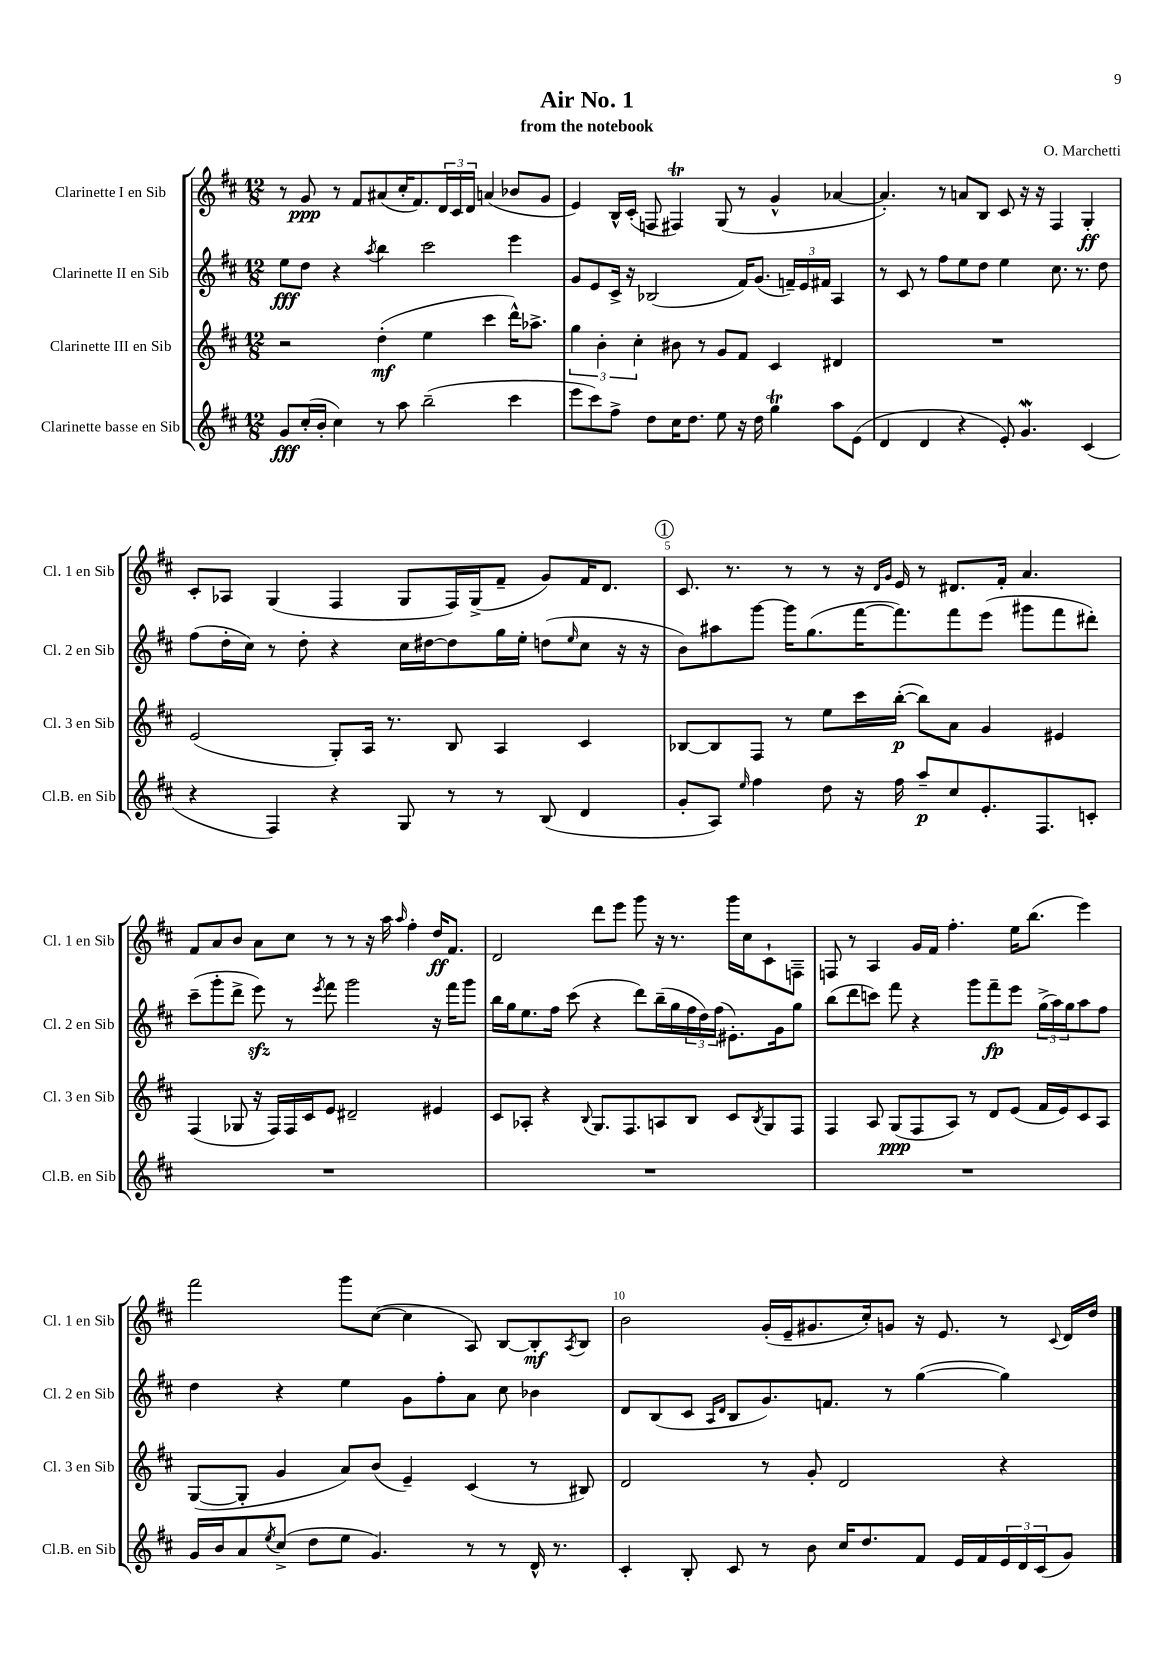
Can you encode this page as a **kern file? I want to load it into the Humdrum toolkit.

**kern	**dynam	**kern	**dynam	**kern	**dynam	**kern	**dynam
*part4	*part4	*part3	*part3	*part2	*part2	*part1	*part1
*staff4	*staff4	*staff3	*staff3	*staff2	*staff2	*staff1	*staff1
*I"Clarinette basse en Sib	*	*I"Clarinette III en Sib	*	*I"Clarinette II en Sib	*	*I"Clarinette I en Sib	*
*I'Cl.B. en Sib	*	*I'Cl. 3 en Sib	*	*I'Cl. 2 en Sib	*	*I'Cl. 1 en Sib	*
*clefG2	*	*clefG2	*	*clefG2	*	*clefG2	*
*k[f#c#]	*	*k[f#c#]	*	*k[f#c#]	*	*k[f#c#]	*
*M12/8	*	*M12/8	*	*M12/8	*	*M12/8	*
=1	=1	=1	=1	=1	=1	=1	=1
8g/L	fff	2r	.	8ee\L	fff	8r	.
(16cc#'/L	.	.	.	8dd\J	.	8g/	ppp
16b'/JJ	.	.	.	.	.	.	.
4cc#\)	.	.	.	4r	.	8r	.
.	.	.	.	.	.	8f#/L	.
.	.	.	.	8qaa/	.	.	.
8r	.	(4dd'\	mf	4bb\	.	(8a#X/	.
8aa\	.	.	.	.	.	16cc#'/K	.
.	.	.	.	.	.	8.f#/)	.
(2bb~\	.	4ee\	.	2ccc#\	.	.	.
.	.	.	.	.	.	24d/L	.
.	.	.	.	.	.	24c#/	.
.	.	.	.	.	.	24d/JJ	.
.	.	4ccc#\	.	.	.	(4an/	.
4ccc#\	.	16ddd^^\KL)	.	4eee\	.	8b-X/L	.
.	.	8.aa-X^\J	.	.	.	.	.
.	.	.	.	.	.	8g/J	.
=2	=2	=2	=2	=2	=2	=2	=2
8eee\L	.	6gg\	.	8g/L	.	4e/)	.
8ccc#\)	.	.	.	8e/	.	.	.
.	.	6b'\	.	.	.	.	.
8ff#^\J	.	.	.	16c#^/Jk	.	16B^^/LL	.
.	.	.	.	16r	.	(16c#'/JJ	.
.	.	6cc#'\	.	.	.	.	.
8dd\L	.	.	.	(2B-X/	.	8Fn/	.
16cc#\K	.	8b#X\	.	.	.	4F#Xt/)	.
8.dd\J	.	.	.	.	.	.	.
.	.	8r	.	.	.	.	.
8ee\	.	8g/L	.	.	.	(8G/	.
16r	.	8f#/J	.	16f#/KL)	.	8r	.
16dd\	.	.	.	(8.g/J	.	.	.
4ggT\	.	4c#/	.	.	.	4g^^/	.
.	.	.	.	24fn~/LL)	.	.	.
.	.	.	.	24e/	.	.	.
.	.	.	.	24f#X/JJ	.	.	.
8aa\L	.	4d#X/	.	4A/	.	[4a-X/	.
(8e\J	.	.	.	.	.	.	.
=3	=3	=3	=3	=3	=3	=3	=3
4d/	.	1.r	.	8r	.	4.a-'/])	.
.	.	.	.	8c#/	.	.	.
4d/	.	.	.	8r	.	.	.
.	.	.	.	8ff#\L	.	8r	.
4r	.	.	.	8ee\	.	8an/L	.
.	.	.	.	8dd\J	.	8B/J	.
8e'/)	.	.	.	4ee\	.	8c#/	.
4.gw/	.	.	.	.	.	16r	.
.	.	.	.	.	.	16r	.
.	.	.	.	8.cc#\	.	4F#/	.
.	.	.	.	8.r	.	.	.
(4c#/	.	.	.	.	.	4G'/	ff
.	.	.	.	8dd\	.	.	.
!!LO:LB:g=z
=4	=4	=4	=4	=4	=4	=4	=4
4r	.	(2e/	.	(8ff#\L	.	8c#'/L	.
.	.	.	.	16dd'\L	.	8A-X/J	.
.	.	.	.	16cc#\JJ)	.	.	.
4F#/)	.	.	.	8r	.	(4G/	.
.	.	.	.	8dd'\	.	.	.
4r	.	8G'/L)	.	4r	.	4F#/	.
.	.	16A/Jk	.	.	.	.	.
.	.	8.r	.	.	.	.	.
8G/	.	.	.	16cc#\LL	.	8G/L	.
.	.	.	.	[16dd#X\J	.	.	.
8r	.	8B/	.	8dd#\]	.	16F#/L)	.
.	.	.	.	.	.	(16G^/J	.
8r	.	4A/	.	16gg\L	.	8f#~/J	.
.	.	.	.	16ee'\JJ	.	.	.
(8B/	.	.	.	(8ddn\L	.	8g/L)	.
.	.	.	.	16qqee/	.	.	.
4d/	.	4c#/	.	8cc#\J	.	16f#/K	.
.	.	.	.	.	.	8.d/J	.
.	.	.	.	16r	.	.	.
.	.	.	.	16r	.	.	.
!!LO:REH:place=s1:t=1
=5	=5	=5	=5	=5	=5	=5	=5
8g'/L	.	[8B-X/L	.	8b\L)	.	8.c#/	.
8A/J)	.	8B-/]	.	8aa#X\	.	.	.
.	.	.	.	.	.	8.r	.
16qqee/	.	.	.	.	.	.	.
4ff#\	.	8F#/J	.	[8ggg\J	.	.	.
.	.	8r	.	16ggg\KL]	.	8r	.
.	.	.	.	(8.gg\	.	.	.
8dd\	.	8ee\L	.	.	.	8r	.
16r	.	16ccc#\L	.	[16fff#\K	.	16r	.
.	.	.	.	.	.	16qqd/LL	.
.	.	.	.	.	.	16qqg/JJ	.
16ff#\	.	([16bb'\JJ	p	8.fff#\])	.	16e/	.
8aa~/L	p	8bb\L])	.	.	.	8r	.
8cc#/	.	8a\J	.	8fff#\	.	8.d#X/L	.
8.e'/	.	4g/	.	(8eee\J	.	.	.
.	.	.	.	.	.	16f#'/Jk	.
.	.	.	.	8ggg#X\L	.	4.a/	.
8.F#/	.	.	.	.	.	.	.
.	.	4e#X/	.	8fff#\	.	.	.
8cn'/J	.	.	.	8ddd#X'\J)	.	.	.
!!LO:LB:g=z
=6	=6	=6	=6	=6	=6	=6	=6
1.r	.	(4F#/	.	(8ccc#~\L	.	8f#/L	.
.	.	.	.	8ggg'\	.	8a/	.
.	.	8G-X/	.	8ddd^\J	.	8b/J	.
.	.	16r	.	8eeezz\)	.	8a\L	.
.	.	16F#/LL)	.	.	.	.	.
.	.	16F#/	.	8r	.	8cc#\J	.
.	.	16c#/J	.	.	.	.	.
.	.	.	.	8qeee/	.	.	.
.	.	8e/J	.	8fff#\	.	8r	.
.	.	2d#X~/	.	2ggg\	.	8r	.
.	.	.	.	.	.	16r	.
.	.	.	.	.	.	16aa\	.
.	.	.	.	.	.	16qqaa/	.
.	.	.	.	.	.	4ff#'\	.
.	.	4e#X/	.	16r	.	16dd/KL	ff
.	.	.	.	16fff#\KL	.	8.f#/J	.
.	.	.	.	8ggg\J	.	.	.
=7	=7	=7	=7	=7	=7	=7	=7
1.r	.	8c#/L	.	16bb\LL	.	2d/	.
.	.	.	.	16gg\J	.	.	.
.	.	8A-X'/J	.	8.ee\	.	.	.
.	.	4r	.	.	.	.	.
.	.	.	.	16ff#\Jk	.	.	.
.	.	.	.	(8ccc#\	.	.	.
.	.	8qqB/	.	.	.	.	.
.	.	8.G/L	.	4r	.	8ddd\L	.
.	.	.	.	.	.	8eee\J	.
.	.	8.F#/	.	.	.	.	.
.	.	.	.	8ddd\L)	.	8ggg\	.
.	.	8An/	.	(16bb~\L	.	16r	.
.	.	.	.	16gg\	.	8.r	.
.	.	8B/J	.	24ff#\	.	.	.
.	.	.	.	24dd\)	.	.	.
.	.	.	.	(24ff#\JJ	.	.	.
.	.	8c#/L	.	8.e#X'\L)	.	16ggg\LL	.
.	.	.	.	.	.	16cc#\J	.
.	.	8qB/	.	.	.	.	.
.	.	8G/	.	.	.	8c#`\	.
.	.	.	.	16g\k	.	.	.
.	.	8F#/J	.	8gg\J	.	8Fn~\J	.
=8	=8	=8	=8	=8	=8	=8	=8
1.r	.	4F#/	.	(8bb\L	.	8Fn/	.
.	.	.	.	8ddd\	.	8r	.
.	.	8A/	.	8cccn\J)	.	4A/	.
.	.	(8G/L	ppp	8fff#\	.	.	.
.	.	8F#/	.	4r	.	16g/LL	.
.	.	.	.	.	.	16f#/JJ	.
.	.	8A/J)	.	.	.	4.ff#'\	.
.	.	8r	.	8ggg\L	.	.	.
.	.	8d/L	.	8fff#~\	fp	.	.
.	.	(8e/J	.	8eee\J	.	16ee\KL	.
.	.	.	.	.	.	(8.bb\J	.
.	.	16f#/LL	.	(24gg^\LL	.	.	.
.	.	.	.	24aa\)	.	.	.
.	.	16e/J)	.	.	.	.	.
.	.	.	.	24gg\J	.	.	.
.	.	8c#/	.	8aa\	.	4eee\)	.
.	.	8A/J	.	8ff#\J	.	.	.
!!LO:LB:g=z
=9	=9	=9	=9	=9	=9	=9	=9
16g/LL	.	([8G/L	.	4dd\	.	2fff#\	.
16b/J	.	.	.	.	.	.	.
8a/	.	8G'/J]	.	.	.	.	.
8qee/	.	.	.	.	.	.	.
(8cc#^/J	.	4g/	.	4r	.	.	.
8dd\L	.	.	.	.	.	.	.
8ee\J	.	8a/L)	.	4ee\	.	8ggg\L	.
4.g/)	.	(8b/J	.	.	.	([8cc#\J	.
.	.	4e~/)	.	8g\L	.	4cc#\]	.
.	.	.	.	8ff#'\	.	.	.
8r	.	(4c#/	.	8a\J	.	8A/)	.
8r	.	.	.	8cc#\	.	[8B/L	.
16d^^/	.	8r	.	4b-X\	.	8B'/]	mf
8.r	.	.	.	.	.	.	.
.	.	.	.	.	.	8qA/	.
.	.	8B#X/)	.	.	.	8B/J	.
=10	=10	=10	=10	=10	=10	=10	=10
4c#'/	.	2d/	.	8d/L	.	2b\	.
.	.	.	.	(8B/	.	.	.
8B'/	.	.	.	8c#/J	.	.	.
.	.	.	.	16qqA/LL	.	.	.
.	.	.	.	16qqd/JJ	.	.	.
8c#/	.	.	.	8B/L	.	.	.
8r	.	8r	.	8.g/)	.	(16g'/LL	.
.	.	.	.	.	.	16e~/J	.
8b\	.	8g'/	.	.	.	8.g#X/	.
.	.	.	.	8.fn/J	.	.	.
16cc#/KL	.	2d/	.	.	.	.	.
8.dd/	.	.	.	.	.	16cc#'/k)	.
.	.	.	.	8r	.	8gn/J	.
8f#/J	.	.	.	([4gg\	.	16r	.
.	.	.	.	.	.	8.e/	.
16e/LL	.	.	.	.	.	.	.
16f#/	.	.	.	.	.	.	.
24e/	.	4r	.	4gg\])	.	8r	.
24d/	.	.	.	.	.	.	.
(24c#/J	.	.	.	.	.	.	.
.	.	.	.	.	.	8qqc#/	.
8g/J)	.	.	.	.	.	16d/LL	.
.	.	.	.	.	.	16dd/JJ	.
==	==	==	==	==	==	==	==
*-	*-	*-	*-	*-	*-	*-	*-
